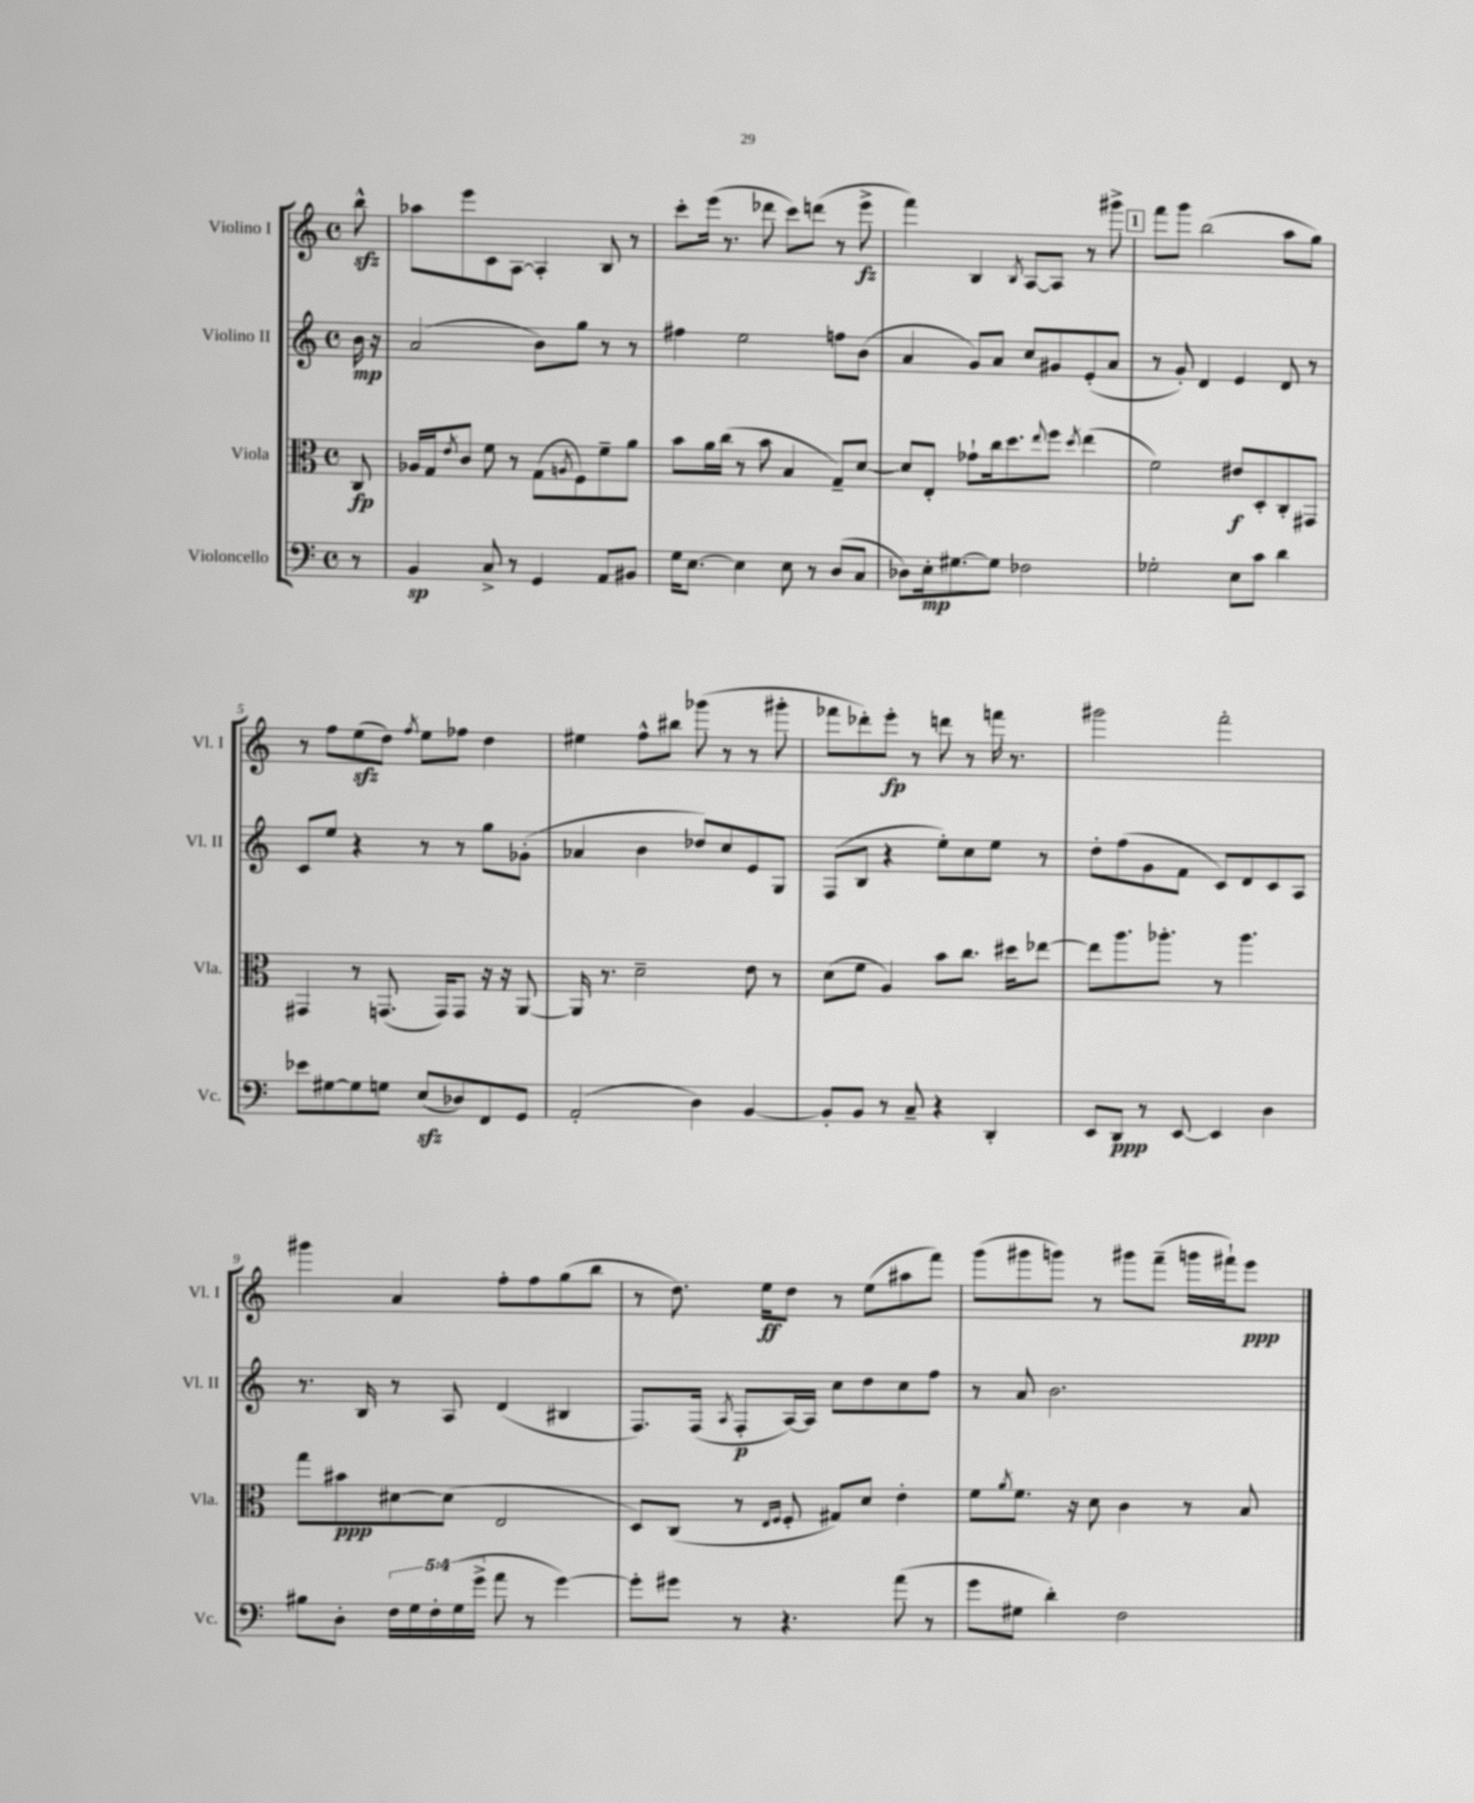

**kern	**kern	**kern	**kern
*staff4	*staff3	*staff2	*staff1
*clefF4	*clefC3	*clefG2	*clefG2
*k[]	*k[]	*k[]	*k[]
*M4/4	*M4/4	*M4/4	*M4/4
*met(c)	*met(c)	*met(c)	*met(c)
8r	8C	16b	8bb^^
.	.	16r	.
=	=	=	=
4BB	16A-	(2a	8aa-
.	16G	.	.
.	8qe	.	.
.	8c	.	8eee
8C^	8f	.	8c
8r	8r	.	[8A
4GG	(8G	8b)	4A']
.	8qA	.	.
.	8F)	8gg	.
8AA	8f~	8r	8B
8BB#	8a	8r	8r
=	=	=	=
16G	8b	4ff#	8ccc'
[8.E	.	.	.
.	16a	.	(16eee
.	(16cc	.	8.r
4E]	8r	2ee	.
.	8b	.	8ddd-
8E	4B	.	8ccc)
8r	.	.	(8ddd
(8D	8G~)	8ff	8r
8C	[8d	(8b	8eee^
=	=	=	=
8D-)	8d]	4a	4fff)
16E'	8E'	.	.
[8.G#	.	.	.
.	8g-`	8g)	4B
8G#]	16cc	8a	.
.	8.dd	.	.
.	.	.	8qB
2F-	.	8cc	[8A
.	8qqee	.	.
.	8ff	8g#	8A]
.	8qdd	.	.
.	(4ee	(8e'	8r
.	.	8a	8ggg#^
=	=	=	=
2G-'	2f)	8r	8fff
.	.	8g')	8ggg
.	.	4d	(2bb
8E	8e#	4e	.
8c	8D'	.	.
4d	8C'	8d	8aa
.	8GG#	8r	8gg)
=	=	=	=
8e-	4GG#	8c	8r
[8G#	.	8ee	8ff
8G#]	8r	4r	(8ee
8G	(8.GG	.	8dd)
.	.	.	8qff
(8E	.	8r	8ee
.	16GG)	.	.
8D-)	8GG	8r	8ff-
8FF	16r	8gg	4dd
.	16r	.	.
8GG	[8AA	(8g-'	.
=	=	=	=
(2AA'	16AA]	4a-	4ee#
.	8.r	.	.
.	2d~	4b	8ff^^
.	.	.	8bb#
4D)	.	8dd-)	(8ggg-
.	.	8cc	8r
[4BB	8e	8e	8r
.	8r	8G	8ggg#'
=	=	=	=
8BB']	(8d	(8F	8fff-
8BB	8f	8B	8ddd-')
8r	4A)	4r	8eee'
8C~	.	.	8r
4r	8b	8ee')	8ddd
.	8.cc	8cc	8r
4DD'	.	8ee	16fff
.	16dd#	.	8.r
.	[8ee-	8r	.
=	=	=	=
8EE	8ee-]	8dd'	2ggg#
8DD	8.aa	(8ff	.
8r	.	8g	.
.	8.aa-'	.	.
[8EE	.	8f	.
4EE]	8r	8c)	2fff'
.	4.aa-	8d	.
4D	.	8c	.
.	.	8A	.
=	=	=	=
8B#	8gg	8.r	4ggg#
8D'	8b#	.	.
.	.	16B	.
20F	[8d#	8r	4a
20G	.	.	.
20F'	.	.	.
.	(8d#]	8A	.
(20G	.	.	.
20g^	.	.	.
8a	2E	(4d	8ff'
8r	.	.	8ff
[4g)	.	4B#	(8gg
.	.	.	8bb
=	=	=	=
8g']	8D)	8.F)	8r
8g#	(8C	.	8.dd)
.	.	(16F	.
.	.	8qA	.
8r	8r	8F'	.
.	.	.	16ee
.	16qqE	.	.
.	16qqF	.	.
4.r	8F'	[16A)	8dd
.	.	16A]	.
.	8G#)	8cc	8r
.	8d	8dd	(8ee
(8a	4e'	8cc	8aa#
8r	.	8ff	8fff)
=	=	=	=
8g	8f	8r	(8ggg
.	8qa	.	.
8G#	8.f	8a	8ggg#
4d')	.	2.b	8ggg)
.	16r	.	.
.	8d	.	8r
2F	4c	.	8ggg#
.	.	.	(8fff~
.	8r	.	16ggg
.	.	.	16fff#`)
.	8B	.	8eee
==	==	==	==
*-	*-	*-	*-
